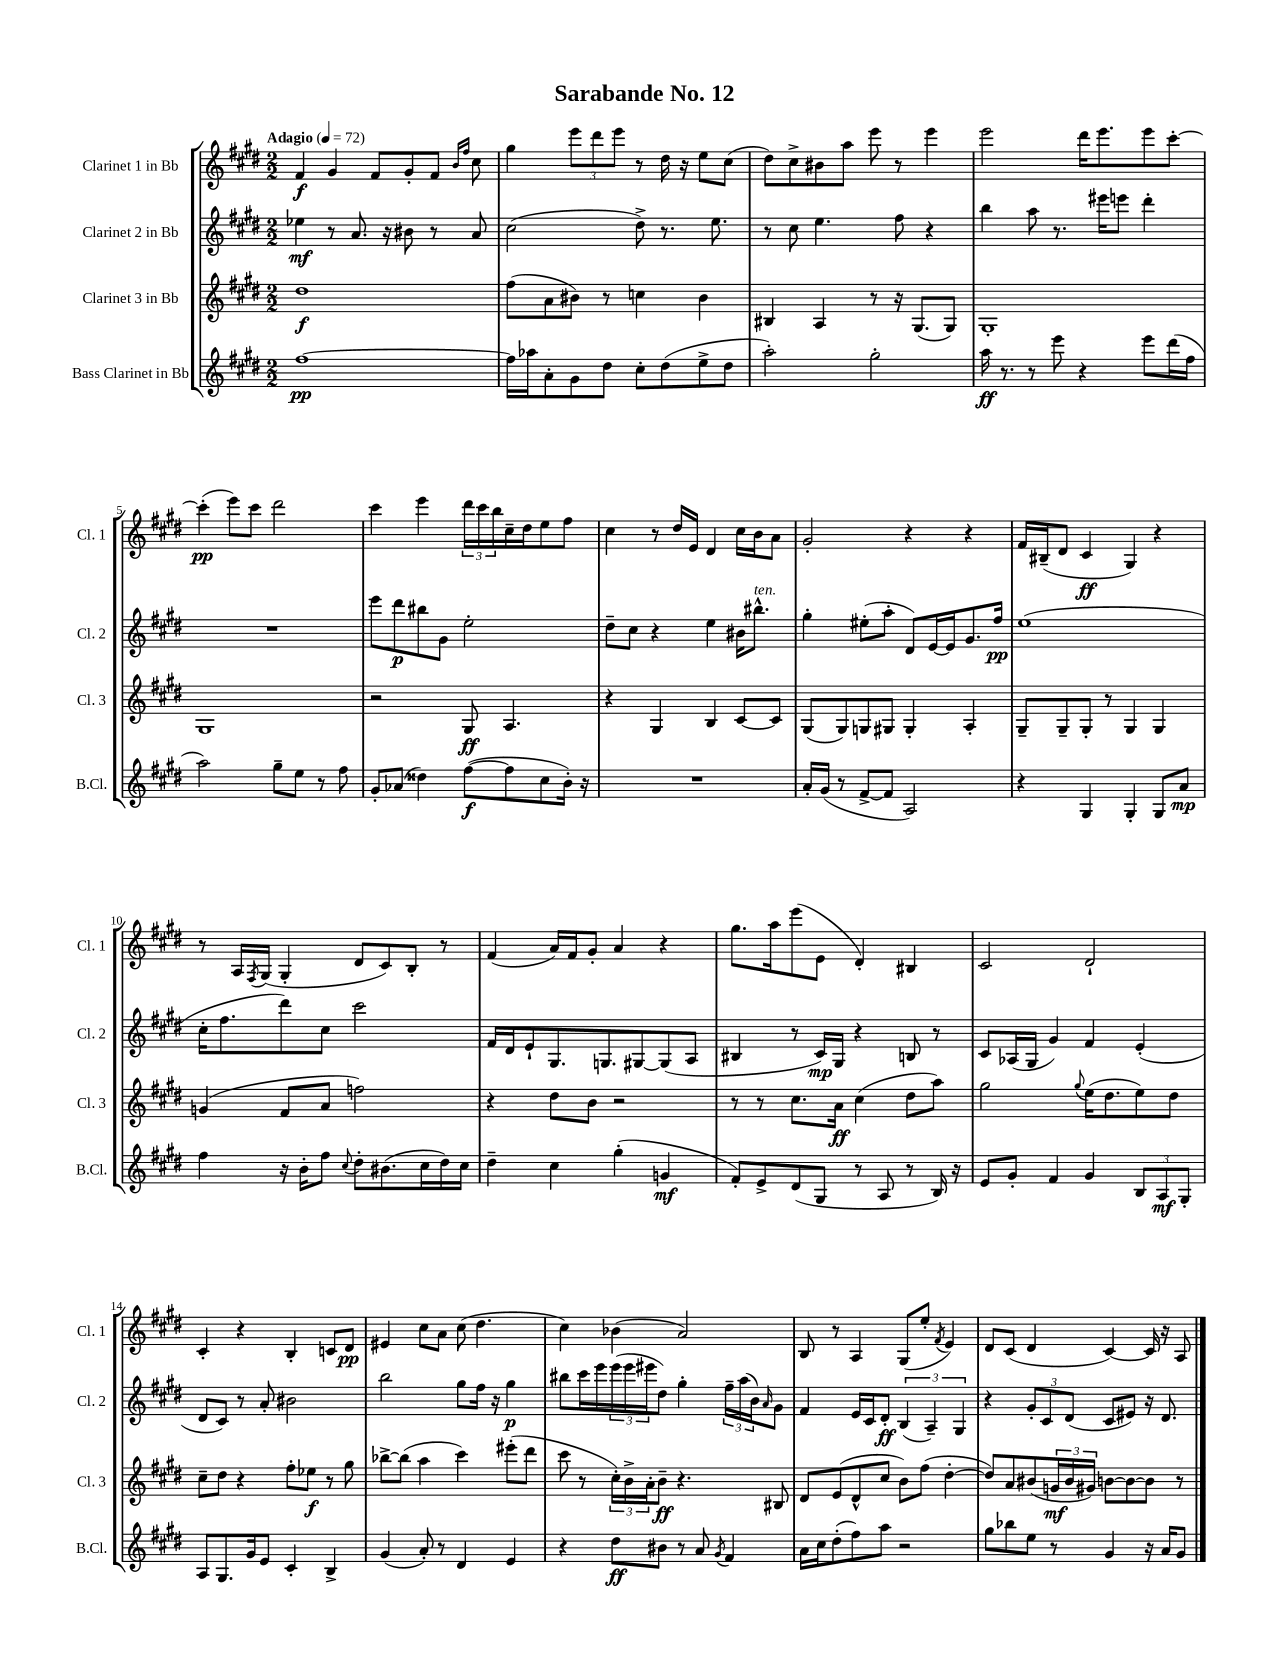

**kern	**kern	**kern	**kern
*staff4	*staff3	*staff2	*staff1
*clefG2	*clefG2	*clefG2	*clefG2
*k[f#c#g#d#]	*k[f#c#g#d#]	*k[f#c#g#d#]	*k[f#c#g#d#]
*M2/2	*M2/2	*M2/2	*M2/2
*MM72	*MM72	*MM72	*MM72
[1ff#	1dd#	4ee-	4f#
.	.	8r	4g#
.	.	8.a	.
.	.	.	8f#
.	.	16r	.
.	.	8b#	8g#'
.	.	8r	8f#
.	.	.	16qqb
.	.	.	16qqff#
.	.	8a	8cc#
=	=	=	=
16ff#]	(8ff#	(2cc#	4gg#
16aa-	.	.	.
8a'	8a	.	.
8g#	8b#)	.	12eee
.	.	.	12ddd#
8dd#	8r	.	.
.	.	.	12eee
8cc#'	4cc	8dd#^)	8r
(8dd#	.	8.r	16dd#
.	.	.	16r
8ee^	4b#	.	8ee
.	.	8.ee	.
8dd#	.	.	(8cc#
=	=	=	=
2aa')	4B#	8r	8dd#)
.	.	8cc#	8cc#^
.	4A	4.ee	8b#
.	.	.	8aa
2gg#'	8r	.	8eee
.	16r	8ff#	8r
.	(8.G#	.	.
.	.	4r	4eee
.	8G#)	.	.
=	=	=	=
16aa	1G#'	4bb	2eee
8.r	.	.	.
8r	.	8aa	.
8eee	.	8.r	.
4r	.	.	16ddd#
.	.	16eee#	8.eee
.	.	8eee	.
8eee	.	4ddd#'	8eee
(16ddd#	.	.	[8ccc#'
16ff#	.	.	.
=	=	=	=
2aa)	1G#	1r	(4ccc#']
.	.	.	8eee)
.	.	.	8ccc#
8gg#~	.	.	2ddd#
8ee	.	.	.
8r	.	.	.
8ff#	.	.	.
=	=	=	=
8g#'	2r	8eee	4ccc#
(8a-	.	8ddd#	.
4dd##)	.	8bb#	4eee
.	.	8g#	.
([8ff#	8G#	2ee'	24ddd#
.	.	.	24ccc#
.	.	.	24bb
8ff#]	4.A	.	16cc#~
.	.	.	16dd#
8cc#	.	.	8ee
16b')	.	.	8ff#
16r	.	.	.
=	=	=	=
1r	4r	8dd#~	4cc#
.	.	8cc#	.
.	4G#	4r	8r
.	.	.	16dd#
.	.	.	16e
.	4B	4ee	4d#
.	[8c#	16b#	16cc#
.	.	8.bb#^^	16b
.	8c#]	.	8a
=	=	=	=
16a'	(8G#	4gg#'	2g#'
(16g#	.	.	.
8r	8G#)	.	.
[8f#^	8G	(8ee#'	.
8f#]	8G#	8aa'	.
2A)	4G#'	8d#)	4r
.	.	[16e	.
.	.	16e]	.
.	4A'	8.g#	4r
.	.	16ff#	.
=	=	=	=
4r	8G#~	(1ee	16f#
.	.	.	(16B#~
.	8G#~	.	8d#
4G#	8G#'	.	4c#
.	8r	.	.
4G#'	4G#	.	4G#)
8G#	4G#	.	4r
8a	.	.	.
=	=	=	=
4ff#	(4g	16cc#'	8r
.	.	8.ff#	.
.	.	.	16A
.	.	.	8qF#
.	.	.	(16G#
16r	8f#	8ddd#)	4G#'
16b'	.	.	.
8ff#	8a	8cc#	.
8qqcc#	.	.	.
8dd#'	2ff)	2ccc#	8d#
(8.b#	.	.	8c#)
.	.	.	8B'
16cc#	.	.	.
16dd#)	.	.	8r
16cc#	.	.	.
=	=	=	=
4dd#~	4r	16f#	(4f#
.	.	16d#	.
.	.	8e`	.
4cc#	8dd#	8.G#	16a)
.	.	.	16f#
.	8b	.	8g#'
.	.	8.G	.
(4gg#'	2r	.	4a
.	.	[8G#	.
4g	.	(8G#]	4r
.	.	8A	.
=	=	=	=
8f#')	8r	4B#	8.gg#
8e^	8r	.	.
.	.	.	16aa
(8d#	8.cc#	8r	(8eee
8G#	.	16c#)	8e
.	16a	16G#	.
8r	(4cc#	4r	4d#')
8A	.	.	.
8r	8dd#	8B	4B#
16B)	8aa)	8r	.
16r	.	.	.
=	=	=	=
8e	2gg#	8c#	2c#
8g#'	.	(16A-	.
.	.	16G#	.
4f#	.	4g#)	.
.	8qqgg#	.	.
4g#	(16ee	4f#	2d#`
.	8.dd#	.	.
12B	8ee)	(4e'	.
12A	.	.	.
.	8dd#	.	.
12G#'	.	.	.
=	=	=	=
8A	8cc#~	8d#	4c#'
8.G#	8dd#	8c#)	.
.	4r	8r	4r
16g#	.	.	.
8e	.	8a'	.
4c#'	8ff#'	2b#	4B'
.	8ee-	.	.
4B^	8r	.	8c
.	8gg#	.	8d#
=	=	=	=
(4g#	[8bb-^	2bb	4e#
.	(8bb-]	.	.
8a')	4aa	.	8cc#
8r	.	.	8a
4d#	4ccc#)	8gg#	(8cc#
.	.	16ff#	4.dd#
.	.	16r	.
4e	(8eee#'	4gg#	.
.	8ddd#	.	.
=	=	=	=
4r	8ccc#	8bb#	4cc#)
.	8r	16ccc#	.
.	.	16eee	.
8dd#	24cc#')	(24eee	(4b-
.	24b^	24eee	.
.	24a'	24eee#	.
8b#	8b~	8dd#)	.
8r	4.r	4gg#'	2a)
8a	.	.	.
8qg#	.	.	.
4f#	.	24ff#~	.
.	.	(24aa	.
.	.	24b)	.
.	.	16qqa	.
.	8B#	8g#	.
=	=	=	=
16a	8d#	4f#	8B
16cc#	.	.	.
(8dd#'	(8e	.	8r
8ff#)	8d#^^	16e	4A
.	.	16c#	.
8aa	8cc#	8d#'	.
2r	8b)	(6B	(8G#
.	(8ff#	.	8ee'
.	.	6A~)	.
.	.	.	8qf#
.	[4dd#'	.	4e)
.	.	6G#	.
=	=	=	=
8gg#	8dd#])	4r	8d#
8bb-	8a	.	(8c#
8ee	(8b#	12g#'	4d#
.	.	12c#	.
8r	24g	.	.
.	24b#	(12d#	.
.	24g#)	.	.
4g#	[8b	8c#	[4c#)
.	8b_	8e#)	.
16r	8b]	16r	16c#]
16a	.	8.d#	16r
8g#	8r	.	8A
==	==	==	==
*-	*-	*-	*-
